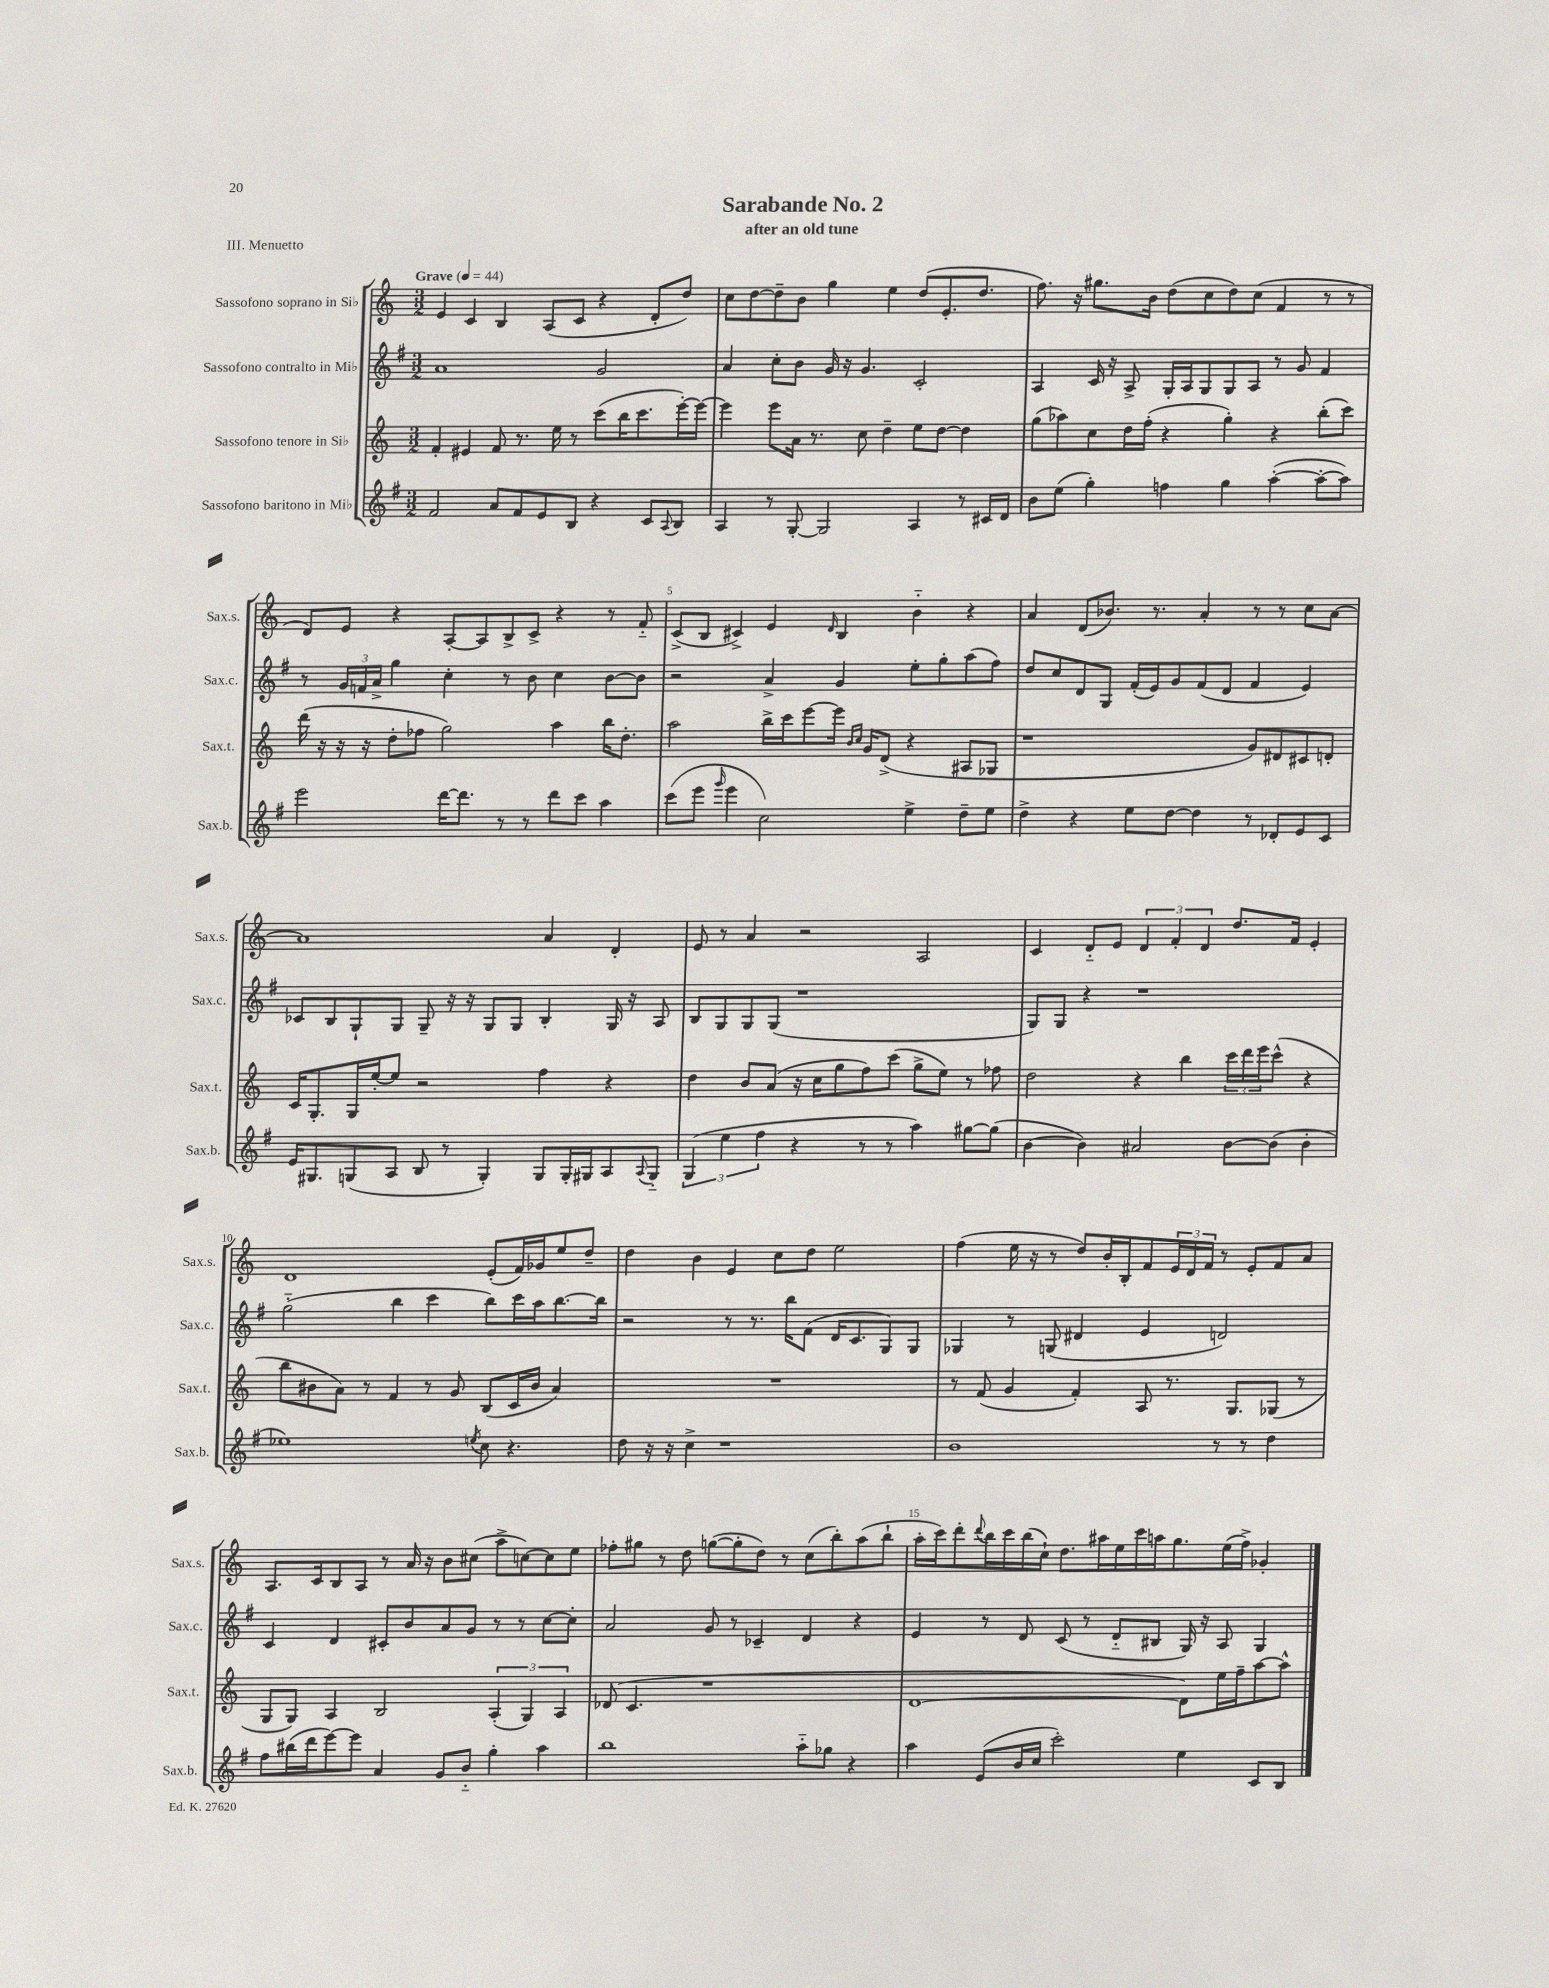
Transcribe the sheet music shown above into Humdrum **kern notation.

**kern	**kern	**kern	**kern
*part4	*part3	*part2	*part1
*staff4	*staff3	*staff2	*staff1
*I"Sassofono baritono in Mi♭	*I"Sassofono tenore in Si♭	*I"Sassofono contralto in Mi♭	*I"Sassofono soprano in Si♭
*I'Sax.b.	*I'Sax.t.	*I'Sax.c.	*I'Sax.s.
*clefG2	*clefG2	*clefG2	*clefG2
*k[f#]	*k[]	*k[f#]	*k[]
*M3/2	*M3/2	*M3/2	*M3/2
*MM44	*MM44	*MM44	*MM44
=1	=1	=1	=1
!	!	!	!LO:TX:a:B:t=Grave
2f#/	4f'/	1a	4e/
.	4e#X/	.	4c/
8a/L	8f/	.	4B/
8f#/	8.r	.	.
8e/	.	.	(8A/L
.	16ee\	.	.
8B/J	8r	.	8c/J
4r	(8ccc\L	2g/	4r
.	16bb\K	.	.
.	8.ccc\	.	.
8c/L	.	.	8d'/L
8qqA/	.	.	.
8B/J	[16eee'\L)	.	8dd/J)
.	16eee\JJ_	.	.
=2	=2	=2	=2
4A/	4eee\]	4a/	8cc\L
.	.	.	[8dd\
8r	8eee\L	8cc'\L	8dd~\]
[8G'/	16a\Jk	8b\J	8b\J
.	8.r	.	.
2G/]	.	16g/	4gg\
.	.	16r	.
.	8cc\	4.g/	.
.	4dd~\	.	4ee\
4A/	8ee\L	2c'/	(8dd/L
.	[8dd\J	.	8.e'/
8r	4dd\]	.	.
.	.	.	8.dd/J
16c#X/LL	.	.	.
16d/JJ	.	.	.
=3	=3	=3	=3
8b\L	(8gg\L	4A/	8.ff\)
(8ee\J	8aa-X\)	.	.
.	.	.	16r
4gg'\)	8cc\	16c/	8.gg#X\L
.	.	16r	.
.	16dd\L	8A^/	.
.	(16ff'\JJ	.	16b\Jk
4ffn\	4r	16G'/LL	(8dd\L
.	.	16A/J	.
.	.	8G/	8cc\
4gg\	4gg'\)	8G/	8dd\)
.	.	8A/J	(8cc\J
([4aa'\	4r	8r	4f/
.	.	8g/	.
8aa'\L_	(8bb'\L	4f#/	8r
8aa\J])	8ccc\J)	.	8r
!!LO:LB:g=z
=4	=4	=4	=4
2eee\	(16ddd\	8r	8d/L)
.	16r	.	.
.	16r	24g/LL	8e/J
.	.	24fn/	.
.	16r	.	.
.	.	24a^/JJ	.
.	8dd'\L	4gg\	4r
.	8ff-X\J	.	.
[16ddd\KL	2gg\)	4cc'\	[8A'/L
8.ddd\J]	.	.	.
.	.	.	8A/]
8r	.	8r	8B^/
8r	.	8b\	8c^/J
8ddd\L	4aa\	4cc\	4r
8ccc\J	.	.	.
4aa\	16bb\KL	[8b\L	8r
.	8.dd'\J	.	.
.	.	8b\J]	8f/
=5	=5	=5	=5
(8ccc\L	2aa\	2r	(8c^/L
8eee\J	.	.	8B/J
16qqggg/	.	.	.
4eee\	.	.	4c#X^/)
2cc\)	16bb^\LL	4a^/	4e/
.	16ccc\J	.	.
.	[8eee\	.	.
.	.	.	16qqd/
.	16eee\Jk]	4g/	4B/
.	16qqb/LL	.	.
.	16qqcc/JJ	.	.
.	16g/KL	.	.
.	(8d^/J	.	.
4ee^\	4r	8ee'\L	4b\
.	.	8gg'\	.
8dd~\L	8A#X/L	(8aa\	4r
8ee\J	8G-X/J	8ff#\J)	.
=6	=6	=6	=6
4dd^\	1r	8dd/L	4a/
.	.	8cc/	.
4r	.	8d/	(8d/L
.	.	8G/J	8.b-X/J)
8ee\L	.	(16f#'/LL	.
.	.	16e/J)	8.r
[8dd\J	.	8g/	.
4dd\]	.	(8f#/	4a'/
.	.	8d/J	.
8r	8g/L)	4f#/	8r
8d-X'/L	8d#X/	.	8r
8e/	8c#X/	4e/)	8cc\L
8c/J	8dn'/J	.	[8a\J
!!LO:LB:g=z
=7	=7	=7	=7
16e/KL	16c/KL	8c-X/L	1a]
8.G#X/	8.G'/	.	.
.	.	8B/	.
(8Gn/	16G/L	8G`/	.
.	[16ee'/J	.	.
8A/J	8ee/J]	8G/J	.
8B/	2r	8G~/	.
8r	.	16r	.
.	.	16r	.
4G'/)	.	8G/L	.
.	.	8G/J	.
8G/L	4ff\	4B'/	4a/
16G'/L	.	.	.
16G#X/J	.	.	.
8A/	4r	16G/	4d'/
.	.	16r	.
8qqA/	.	.	.
8G#/J	.	8A/	.
=8	=8	=8	=8
(6G/	4dd\	8B/L	8e/
.	.	8G/	8r
6ee\	.	.	.
.	8b/L	8G/	4a/
6ff#\	.	.	.
.	(8a/J	(8G/J	.
4r	16r	1r	2r
.	16cc\KL	.	.
.	8gg\	.	.
8r	8ff\)	.	.
8r	(8ccc\J	.	.
4aa\)	8gg^\L	.	2A/
.	8ee\J)	.	.
[8gg#X\L	8r	.	.
(8gg#\J]	8ff-X\	.	.
=9	=9	=9	=9
[4b\	2dd\	8G/L)	4c/
.	.	8G/J	.
4b\])	.	4r	8d/L
.	.	.	8e/J
2a#X/	4r	1r	6d/
.	.	.	6f'/
.	4bb\	.	.
.	.	.	6d/
[8b\L	24ccc\LL	.	8.dd/L
.	24ddd\	.	.
.	24eee\J	.	.
(8b\J]	(8ccc^^\J	.	.
.	.	.	16f/Jk
4b'\	4r	.	4e'/
!!LO:LB:g=z
=10	=10	=10	=10
1ee-X)	8bb\L	(2gg\	1d
.	8b#X\	.	.
.	8a\J)	.	.
.	8r	.	.
.	4f/	4bb\	.
.	8r	4ccc\	.
.	8g/	.	.
8qeen/	.	.	.
8cc\	(8B/L	8bb\L)	(8e'/L
4.r	16c/L	16ccc\L	16f/L)
.	16b#/JJ	16aa\J	16g-X/J
.	4a/)	[8.bb\	8ee/
.	.	.	8dd~/J
.	.	16bb\Jk]	.
=11	=11	=11	=11
8dd\	1.r	2r	4dd\
16r	.	.	.
16r	.	.	.
4cc^\	.	.	4b\
1r	.	8r	4e/
.	.	8.r	.
.	.	.	8cc\L
.	.	16bb\KL	.
.	.	(8f#\J	8dd\J
.	.	16d/KL	2ee\
.	.	8.c/	.
.	.	8G/)	.
.	.	8G/J	.
=12	=12	=12	=12
1b	8r	4G-X/	(4ff\
.	(8f/	.	.
.	4g/	8r	16ee\
.	.	.	16r
.	.	(8Gn/	8r
.	4f'/)	4d#X/	8dd/L)
.	.	.	16b'/L
.	.	.	16B'/J
.	8A/	4e/	8f/
.	8.r	.	24e/L
.	.	.	24d/
.	.	.	24f/JJ
8r	.	2dn/)	8r
.	8.G/L	.	.
8r	.	.	8e'/L
4dd\	(8G-X/J	.	8f/
.	8r	.	8a/J
!!LO:LB:g=z
=13	=13	=13	=13
8ff#\L	8G/L	4c/	8.A/L
(16bb#X\L	8G/J)	.	.
16ddd\J	.	.	16c/k
[8eee\)	4A/	4d/	8B/
8eee\J]	.	.	8A/J
4a/	2B/	8c#X'/L	8r
.	.	8b/	16a/
.	.	.	16r
8g/L	.	8a/	8b\L
8b/J	.	8g/J	(8cc#X\J
4gg'\	(6A'/	8r	8aa^\L
.	.	8r	[8ccn\)
.	6G/)	.	.
4aa\	.	[8cc\L	8cc\]
.	6A/	.	.
.	.	8cc'\J]	8ee\J
=14	=14	=14	=14
1bb	(8d-X/	2a/	8ff-X'\L
.	4.c/	.	8gg#X\J
.	.	.	8r
.	.	.	8dd\
.	1r	8g/	([8ggn\L
.	.	8r	8gg'\]
.	.	4c-X~/	8dd\J)
.	.	.	8r
8aa\L	.	4d/	(8cc\L
8gg-X\J	.	.	8bb'\)
4r	.	4r	(8aa\
.	.	.	8bb`\J
=15	=15	=15	=15
4aa\	[1d	4e/	16aa'\LL
.	.	.	16ccc\J)
.	.	.	8ddd'\
.	.	.	8qqddd/
(8e/L	.	8r	16bb\L
.	.	.	16ccc\
16b/L	.	8d/	(16bb\
16cc/JJ	.	.	16cc`\JJ)
2ccc'\)	.	(8c/	8.dd\L
.	.	8r	.
.	.	.	16aa#X\L
.	.	8d/L	16ee\
.	.	.	16ccc\
.	.	8B#X/J	16aan\J
.	.	.	8.gg\
4ee\	8d\L])	16G/)	.
.	.	16r	.
.	16ee\L	8A/	(16ee\L
.	16ff~\J	.	16ff^\JJ)
8c/L	[8aa\	4G/	4g-X'/
8B/J	8aa^^\J]	.	.
==	==	==	==
*-	*-	*-	*-
